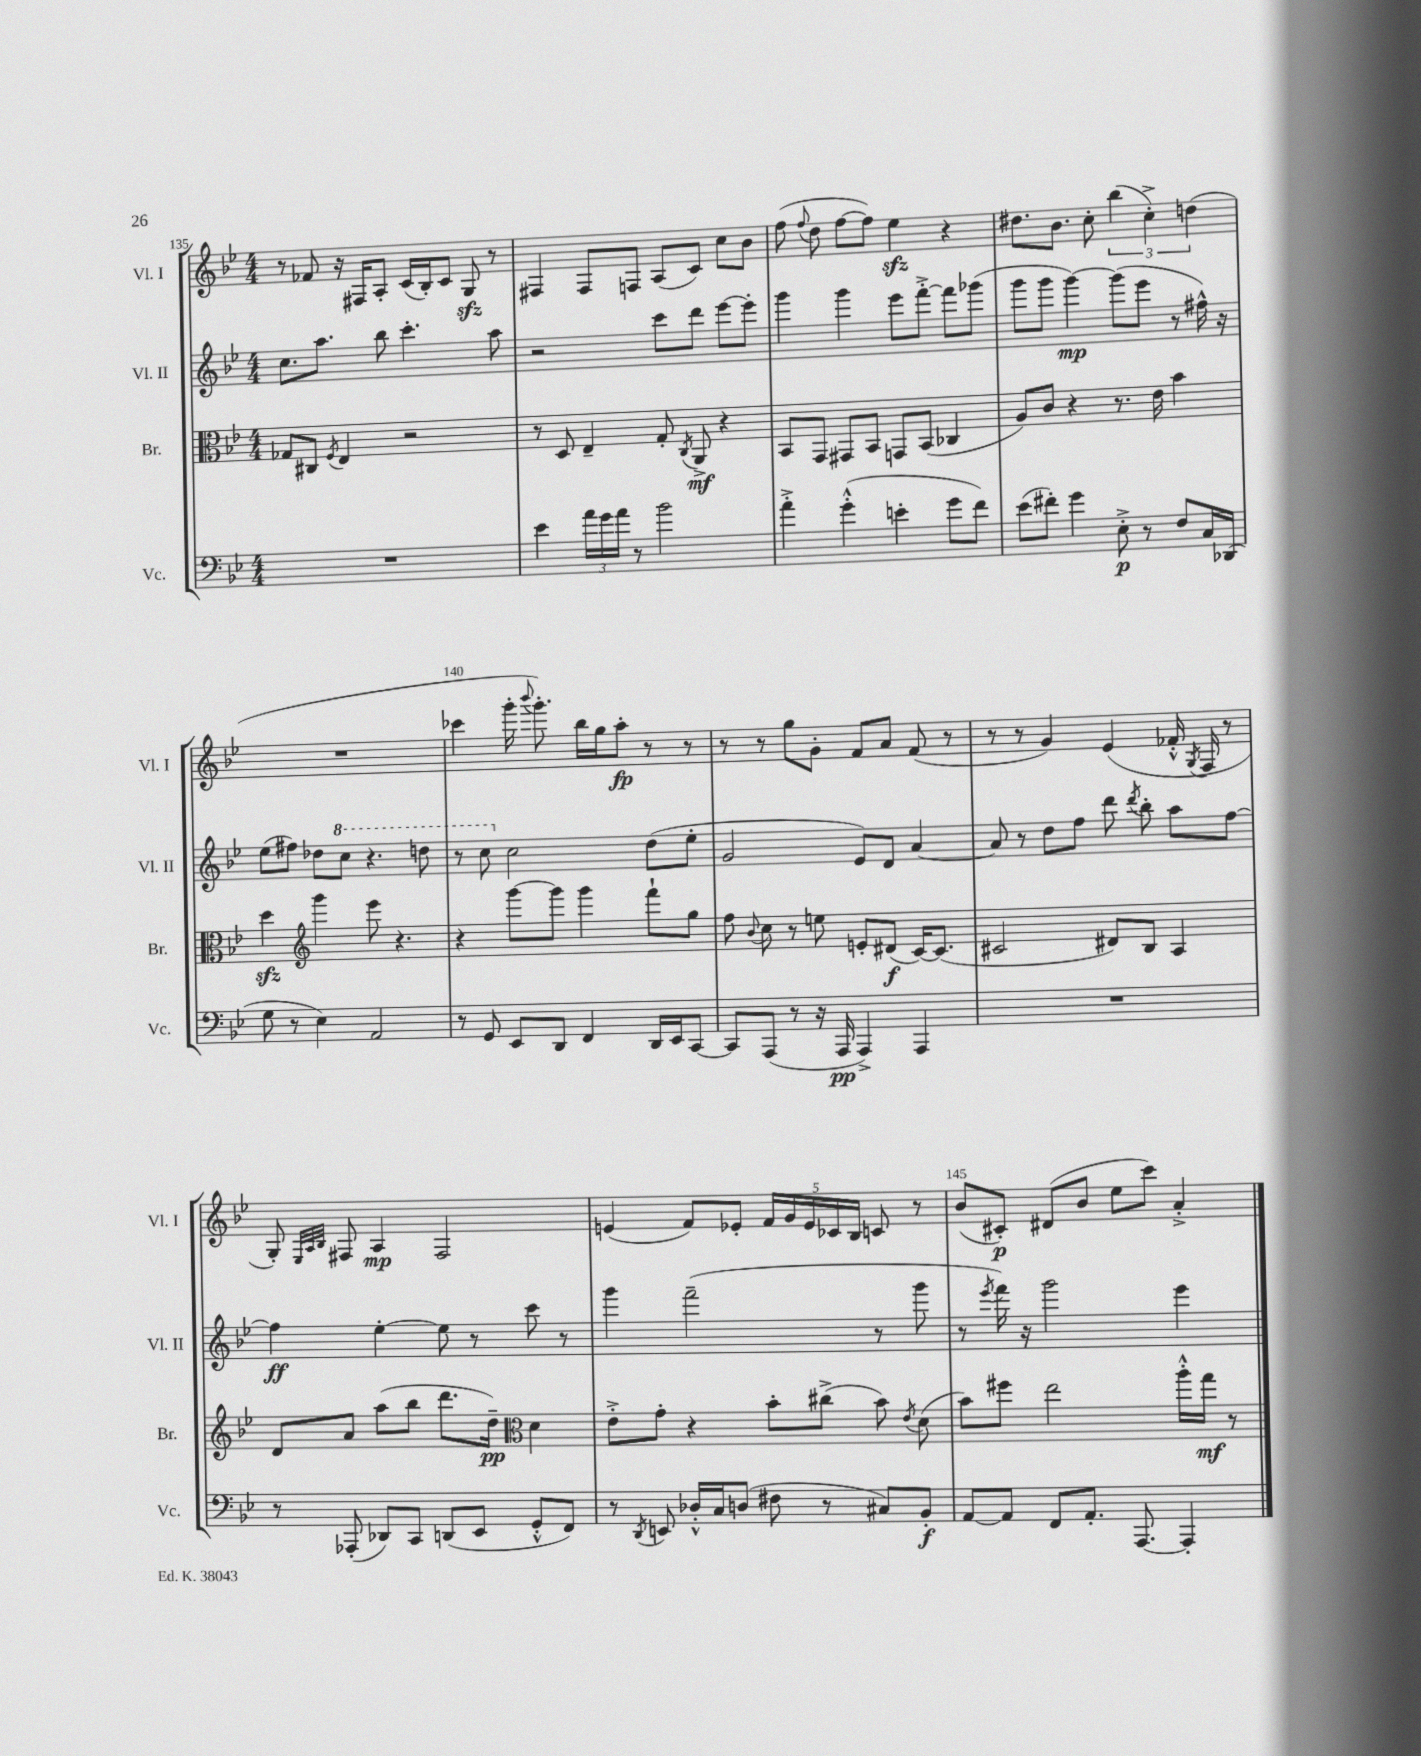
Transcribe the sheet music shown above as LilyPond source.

<<
\new StaffGroup <<
\new Staff = "s0" \with { instrumentName = "Vl. I" shortInstrumentName = "Vl. I" } {
    \clef treble \key bes \major \numericTimeSignature \time 4/4
    \autoBeamOff r8 fes'8 r16 fis16[ a8]-. c'16[( bes16-.) c'8] g8\sfz r8 |
    fis4 fis8[ f8] a8[( c'8]) c''8[ bes'8] |
    f''8( \appoggiatura { f''8 } d''8 f''8[~ f''8]) ees''4\sfz r4 |
    dis''8.[ bes'8.] c''8-. \tuplet 3/2 { bes''4( c''4-.->) d''4( } |
    R1 |
    ces'''4 g'''16-. \appoggiatura { bes'''8 } g'''8.-.) bes''16[ g''16 a''8]-.\fp r8 r8 |
    r8 r8 g''8[ g'8]-. f'8[ a'8] f'8( r8 |
    r8 r8 g'4) ees'4( fes'16-.-^ \acciaccatura { g8 } f16 r8 |
    g8-.) \grace { ees32[ a32 bes32] } fis8 a4\mp fis2 |
    e'4( f'8[) ees'8]-. \tuplet 5/4 { f'16[ g'16 ees'16 ces'16 bes16] } c'8 r8 |
    bes'8[( cis'8]-.\p) dis'8[( bes'8] ees''8[ c'''8]) a'4-.-> \bar "|." |
}
\new Staff = "s1" \with { instrumentName = "Vl. II" shortInstrumentName = "Vl. II" } {
    \clef treble \key bes \major \numericTimeSignature \time 4/4
    \autoBeamOff c''8.[ a''8.] bes''8 c'''4.-. a''8 |
    r2 c'''8[ d'''8] ees'''8[~ ees'''8]-. |
    g'''4 g'''4 ees'''8[ f'''8]~-.-> f'''8[ ges'''8]( |
    g'''8[ g'''8] g'''4~\mp) g'''8[( ees'''8] r8 fis''16-^) r16 |
    ees''8[( fis''8]) des''8[ \ottava #1 c'''8] r4. d'''!8 |
    r8 c'''8 \ottava #0 c''2 d''8[( ees''8]-. |
    g'2 ees'8[) d'8] a'4~ |
    a'8 r8 d''8[ f''8] d'''8 \acciaccatura { d'''8 } bes''8-. a''8[ f''8]~ |
    f''4\ff ees''4~-. ees''8 r8 c'''8 r8 |
    g'''4 f'''2--( r8 g'''8 |
    r8 \acciaccatura { ees'''8 } f'''16) r16 g'''2 ees'''4 \bar "|." |
}
\new Staff = "s2" \with { instrumentName = "Br." shortInstrumentName = "Br." } {
    \clef alto \key bes \major \numericTimeSignature \time 4/4
    \autoBeamOff ges8[ cis8] \acciaccatura { f8 } ees4 r2 |
    r8 d8 ees4-- g8-. \acciaccatura { c8 } a,8->\mf r4 |
    bes,8[ g,8] gis,8[ bes,8] g,8[ bes,8]( ces4 |
    a8[) c'8] r4 r8. ees'16 bes'4 |
    d''4\sfz \clef treble g'''4 ees'''8 r4. |
    r4 g'''8[~ g'''8] g'''4 f'''8[-! g''8] |
    f''8 \appoggiatura { bes'8 } c''8 r8 e''8 e'8[-. dis'8]\f( c'16[~) c'8.]( |
    cis'2 dis'8[) bes8] a4 |
    d'8[ a'8] a''8[( bes''8] d'''8.[ d''16]--\pp) \clef alto d'4 |
    ees'8[-.-> g'8]-. r4 bes'8[-. cis''8]->( bes'8) \acciaccatura { ees'8 } d'8( |
    bes'8[) fis''8] ees''2 a''16[-.-^ g''16]\mf r8 \bar "|." |
}
\new Staff = "s3" \with { instrumentName = "Vc." shortInstrumentName = "Vc." } {
    \clef bass \key bes \major \numericTimeSignature \time 4/4
    \autoBeamOff R1 |
    ees'4 \tuplet 3/2 { a'16[ g'16 a'16] } r8 bes'2 |
    a'4-.-> g'4-.-^( e'4-. g'8[ f'8]) |
    ees'8[( fis'8]-.) g'4 ees8-.->\p r8 f8[ c16 des,16]( |
    g8 r8 ees4) a,2 |
    r8 g,8 ees,8[ d,8] f,4 d,16[ ees,16 c,8]~ |
    c,8[ a,,8]( r8 r16 a,,16\pp a,,4->) a,,4 |
    R1 |
    r8 aes,,8-.( des,8[) c,8] d,8[( ees,8] g,8[-.-^ f,8]) |
    r8 \acciaccatura { d,8 } e,8 des16[-.-^ c16 d8]( fis8 r8 cis8[) bes,8]-.\f |
    a,8[~ a,8] f,8[ a,8.]-. a,,8.~ a,,4-. \bar "|." |
}
>>
>>
\layout { \context { \Score currentBarNumber = #135 \override BarNumber.break-visibility = ##(#f #t #t) barNumberVisibility = #(every-nth-bar-number-visible 5) } }
